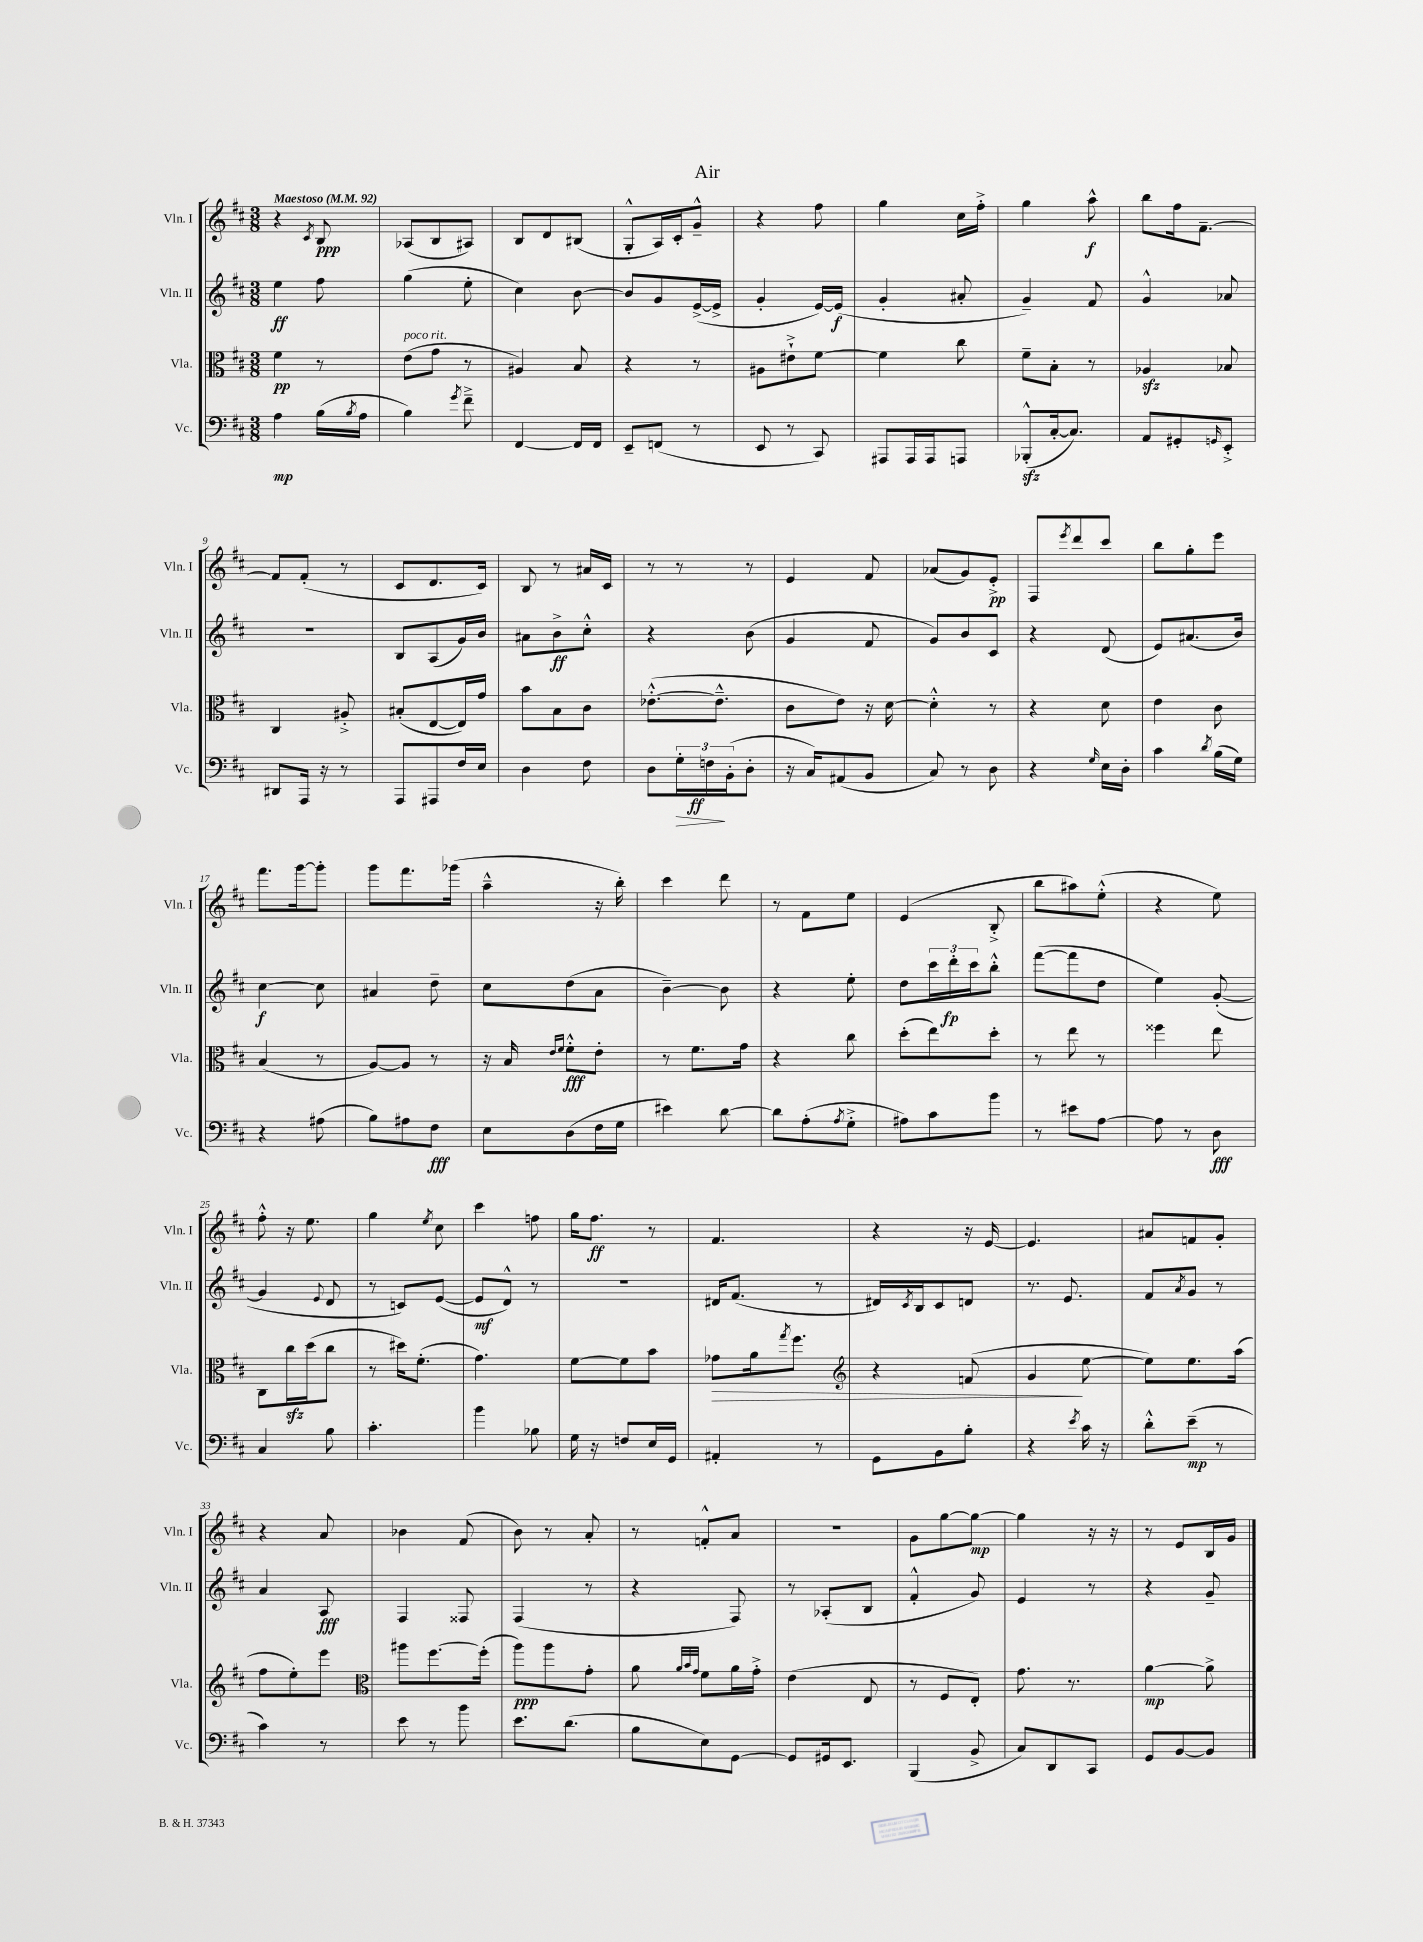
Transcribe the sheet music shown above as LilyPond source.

\header { title = "Air" }
<<
\new StaffGroup <<
\new Staff = "s0" \with { instrumentName = "Vln. I" shortInstrumentName = "Vln. I" } {
    \clef treble \key d \major \numericTimeSignature \time 3/8 \tempo "Maestoso" 4 = 92
    r4 \acciaccatura { cis'8 } b8\ppp |
    aes8( b8 ais8) |
    b8 d'8 bis8( |
    g8-.-^ a16) cis'16-. g'8---^ |
    r4 fis''8 |
    g''4 cis''16 fis''16-.-> |
    g''4 a''8-^\f |
    b''8 fis''16 fis'8.~-- |
    fis'8 fis'8-.( r8 |
    cis'8 d'8. cis'16) |
    b8 r8 ais'16 cis'16 |
    r8 r8 r8 |
    e'4 fis'8 |
    aes'8( g'8) e'8-.->\pp |
    fis8 \acciaccatura { e'''8 } d'''8 cis'''8 |
    b''8 g''8-. e'''8 |
    fis'''8. g'''16~ g'''8-. |
    g'''8 fis'''8. ges'''16( |
    a''4---^ r16 b''16-.) |
    cis'''4 d'''8 |
    r8 fis'8 e''8 |
    e'4( b8-.-> |
    b''8 ais''8) e''8-.-^( |
    r4 e''8) |
    fis''8-.-^ r16 e''8. |
    g''4 \acciaccatura { e''8 } cis''8 |
    cis'''4 f''8 |
    g''16 fis''8.\ff r8 |
    fis'4. |
    r4 r16 e'16~ |
    e'4. |
    ais'8 f'8 g'8-. |
    r4 a'8 |
    bes'4 fis'8( |
    b'8) r8 a'8-. |
    r8 f'8-.-^ a'8 |
    R4. |
    g'8 g''8~ g''8~\mp |
    g''4 r16 r16 |
    r8 e'8 b16 g'16 \bar "|." |
}
\new Staff = "s1" \with { instrumentName = "Vln. II" shortInstrumentName = "Vln. II" } {
    \clef treble \key d \major \numericTimeSignature \time 3/8
    e''4\ff fis''8 |
    g''4( e''8-. |
    cis''4) b'8~ |
    b'8 g'8 e'16~->( e'16-> |
    g'4-. e'16~) e'16\f( |
    g'4-. ais'8-. |
    g'4--) fis'8 |
    g'4-^ aes'8 |
    R4. |
    b8 a8( g'16) b'16 |
    ais'8 b'8->\ff cis''8-.-^ |
    r4 b'8( |
    g'4 fis'8 |
    g'8) b'8 cis'8 |
    r4 d'8( |
    e'8) ais'8.( b'16) |
    cis''4~\f cis''8 |
    ais'4 d''8-- |
    cis''8 d''8( a'8 |
    b'4~--) b'8 |
    r4 e''8-. |
    d''8 \tuplet 3/2 { cis'''16 d'''16-.\fp cis'''16 } b''8-.-^ |
    fis'''8~( fis'''8 d''8 |
    e''4) g'8~-.( |
    g'4 \appoggiatura { e'8 } d'8 |
    r8 c'8) e'8~( |
    e'8\mf d'8-^) r8 |
    R4. |
    dis'16 fis'8.( r8 |
    dis'16) \acciaccatura { cis'8 } b16 cis'8 d'8 |
    r8. e'8. |
    fis'8 \acciaccatura { a'8 } g'8 r8 |
    a'4 a8\fff |
    fis4 fisis8 |
    fis4( r8 |
    r4 fis8) |
    r8 aes8-.( b8 |
    fis'4-.-^ g'8) |
    e'4 r8 |
    r4 g'8-- \bar "|." |
}
\new Staff = "s2" \with { instrumentName = "Vla." shortInstrumentName = "Vla." } {
    \clef alto \key d \major \numericTimeSignature \time 3/8
    fis'4\pp r8 |
    e'8^\markup { \italic "poco rit." }( g'8 r8 |
    ais4) b8 |
    r4 r8 |
    ais8 eis'8-!-> fis'8~ |
    fis'4 cis''8 |
    fis'8-- b8-. r8 |
    aes4\sfz bes8 |
    cis4 ais8-.-> |
    bis8-.( e8~ e16) g'16 |
    b'8 b8 cis'8 |
    ees'8.~-.-^( ees'8.---^ |
    cis'8 e'8) r16 d'16~ |
    d'4-.-^ r8 |
    r4 d'8 |
    e'4 cis'8 |
    b4( r8 |
    a8~) a8 r8 |
    r16 b16 \grace { e'16 fis'16 } fis'8-.-^\fff e'8-. |
    r8 fis'8. g'16 |
    r4 cis''8 |
    d''8-.( e''8) d''8-. |
    r8 e''8 r8 |
    fisis''4 e''8 |
    cis8 cis''16\sfz d''16( cis''8 |
    r8 dis''16) fis'8.-.( |
    g'4.) |
    fis'8~ fis'8 b'8 |
    ges'8\> a'16 \acciaccatura { g''8 } fis''8. |
    \clef treble r4 f'8( |
    g'4\! e''8~ |
    e''8) e''8. a''16( |
    fis''8 e''8-.) e'''8 |
    \clef alto ais''8 fis''8.~ fis''16-.( |
    a''8\ppp) a''8 g'8-. |
    a'8 \grace { a'32 b'32 g'32 } fis'8 a'16 g'16-.-> |
    e'4( e8 |
    r8 fis8 e8-.) |
    g'8. r8. |
    a'4~\mp a'8-> \bar "|." |
}
\new Staff = "s3" \with { instrumentName = "Vc." shortInstrumentName = "Vc." } {
    \clef bass \key d \major \numericTimeSignature \time 3/8
    a4\mp b16( \acciaccatura { b8 } a16 |
    b4) \acciaccatura { g'8 } fis'8---> |
    fis,4~ fis,16 fis,16 |
    e,8-- f,8( r8 |
    e,8 r8 cis,8) |
    ais,,8 ais,,16 ais,,16 a,,8 |
    bes,,8-.-^\sfz( cis16~-. cis8.) |
    a,8 gis,8-. \grace { g,16 } e,8-.-> |
    dis,8 a,,16 r16 r8 |
    a,,8 ais,,8 fis16 e16 |
    d4 fis8 |
    d8 \tuplet 3/2 { g16-.\> f16\ff\! b,16-.( } d8-. |
    r16 cis16) ais,8( b,8 |
    cis8) r8 d8 |
    r4 \grace { g16 } e16 d16-. |
    cis'4 \acciaccatura { d'8 } b16( g16) |
    r4 ais8( |
    b8) ais8 fis8\fff |
    e8 d8( fis16 g16 |
    eis'4) d'8~ |
    d'8 a8-.( \acciaccatura { a8 } g8-.-> |
    ais8) cis'8 b'8 |
    r8 eis'8 a8~ |
    a8 r8 d8\fff |
    cis4 b8 |
    cis'4.-. |
    b'4 bes8 |
    g16 r16 f8 e16 g,16 |
    ais,4-. r8 |
    g,8 b,8 b8-. |
    r4 \acciaccatura { e'8 } cis'16 r16 |
    d'8-.-^ e'8--\mp( r8 |
    cis'4) r8 |
    e'8 r8 b'8 |
    e'8. d'8.( |
    b8 e8) g,8~ |
    g,8 gis,16 e,8. |
    b,,4( b,8-> |
    cis8) d,8 cis,8 |
    g,8 b,8~ b,8 \bar "|." |
}
>>
>>
